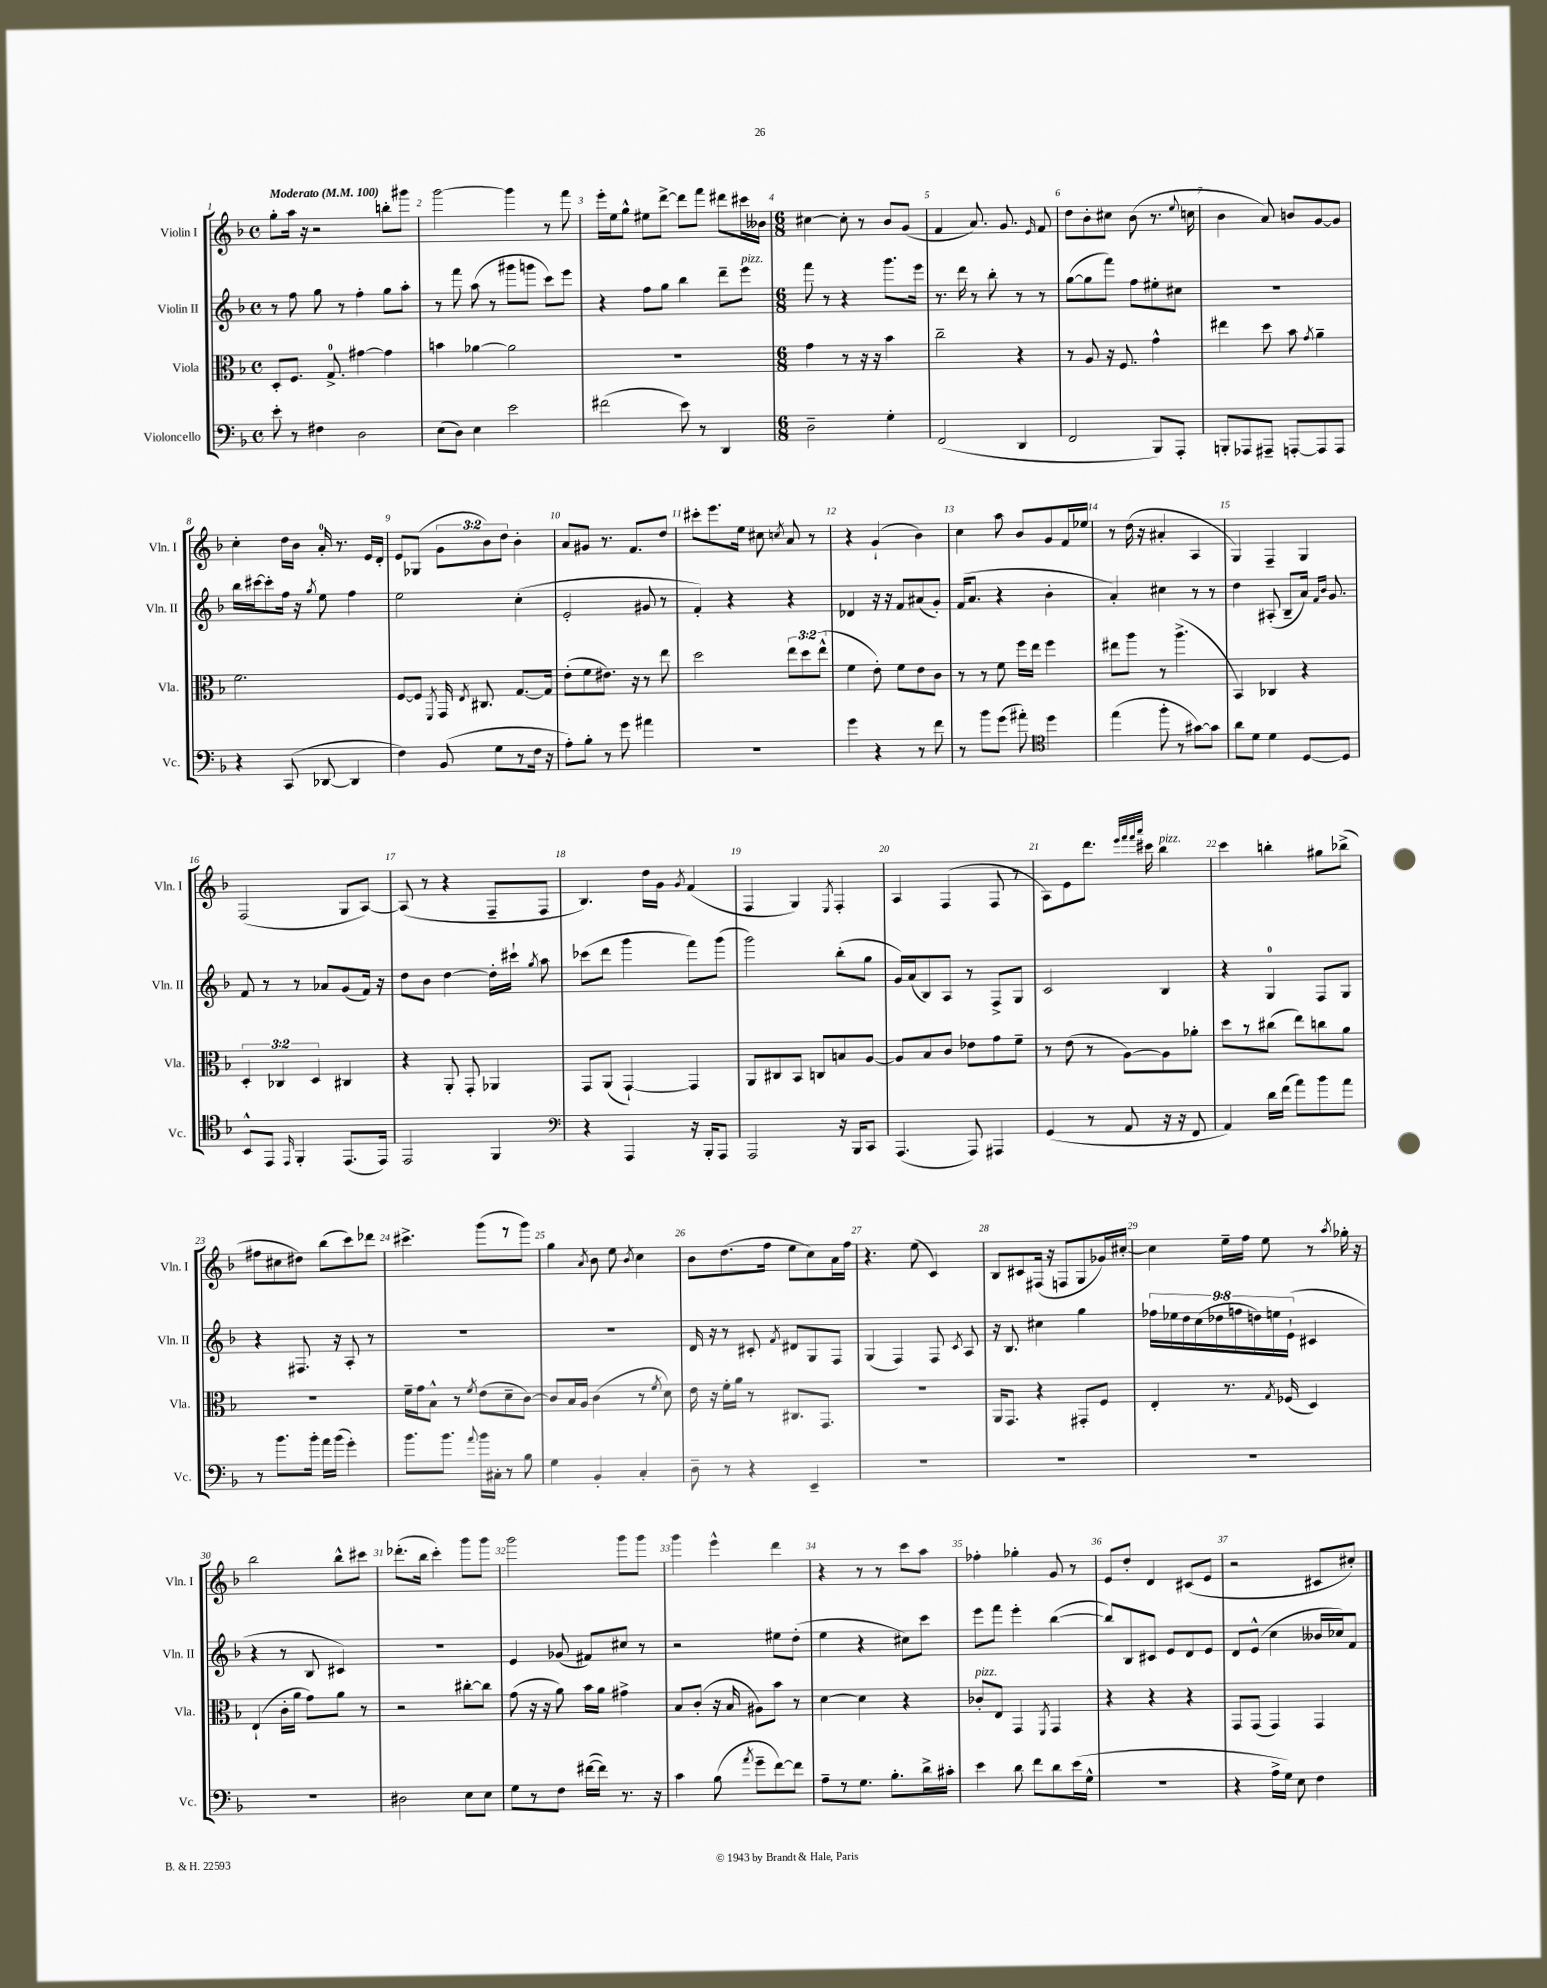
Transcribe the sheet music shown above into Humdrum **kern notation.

**kern	**kern	**kern	**kern
*staff4	*staff3	*staff2	*staff1
*clefF4	*clefC3	*clefG2	*clefG2
*k[b-]	*k[b-]	*k[b-]	*k[b-]
*M4/4	*M4/4	*M4/4	*M4/4
*met(c)	*met(c)	*met(c)	*met(c)
*MM100	*MM100	*MM100	*MM100
8e'	8D'	8r	8gg'
8r	8.F	8ff	16aa
.	.	.	16r
4F#	.	8gg	2r
.	8.G^	.	.
.	.	8r	.
2D	[4g#	4ff'	.
.	4g#]	8gg	8bb'
.	.	8aa'	8ggg#
=	=	=	=
(8E	4b	8r	[2ggg
8D)	.	8fff	.
4E	[4a-	(8aa	.
.	.	8r	.
2e	2a-]	8ggg#	4ggg]
.	.	8ggg	.
.	.	8ccc)	8r
.	.	8eee	8fff
=	=	=	=
(2f#	1r	4r	16eee'
.	.	.	16ee
.	.	.	8gg^^
.	.	8ff	8ee#
.	.	8gg	[8ddd^
8e)	.	4bb-	8ddd]
8r	.	.	8fff
4DD	.	8ddd~	8ddd#
.	.	8eee	16ccc#
.	.	.	16b--
=	=	=	=
*M6/8	*M6/8	*M6/8	*M6/8
2D~	4g	8fff	[4cc#
.	.	8r	.
.	8r	4r	8cc#']
.	16r	.	8r
.	16r	.	.
4G'	4b-	8.ggg	8b-
.	.	.	(8g
.	.	16eee	.
=	=	=	=
(2FF	2cc~	8.r	4f
.	.	16ddd	.
.	.	8r	8.a)
.	.	8bb-'	.
.	.	.	8.g
4DD	4r	8r	.
.	.	.	16qqe
.	.	8r	8f
=	=	=	=
2FF	8r	([8gg	8dd
.	8A	8gg]	8b-'
.	16r	8fff)	8cc#
.	8.F	.	.
.	.	8ff	(8b-
8BBB-)	4g^^	8ee#'	8.r
8AAA'	.	8cc#	.
.	.	.	8qqee
.	.	.	16cc
=	=	=	=
8BBB'	4ee#	2.r	4b-
8AAA-	.	.	.
8AAA#~	8dd	.	8a)
[8AAA'	8b-	.	8b
.	8qg	.	.
8AAA]	4a~	.	[8g
8AAA	.	.	8g]
=	=	=	=
4r	2.f	16bb-	4cc'
.	.	[16ccc#	.
.	.	8ccc#']	.
(8CC	.	16ff	16dd
.	.	16r	16b-
.	.	8qgg	.
[8DD-	.	8ee	16a'
.	.	.	8.r
4DD-]	.	4ff	.
.	.	.	16e
.	.	.	16d'
=	=	=	=
4F)	[8F	2ee	8e
.	8F]	.	(8G-
.	8qFF	.	.
(8BB-	16GG	.	12g
.	8qE	.	.
.	8.C#	.	.
.	.	.	12b-)
8G	.	.	.
.	.	.	12dd
8r	[8.G	(4cc'	4b-'
16F	.	.	.
16r	16G]	.	.
=	=	=	=
8A')	(8e'	2e'	8a
8B-'	8f	.	8g#
8r	8.e#)	.	8.r
8g	.	.	.
.	16r	.	8.f
4a#	8r	8g#	.
.	8ee	8r	8dd
=	=	=	=
2.r	2dd	4f')	8ccc#'
.	.	.	8.eee
.	.	4r	.
.	.	.	16ee
.	.	.	8cc#
.	.	.	8qcc
.	12ee	4r	8a
.	12dd	.	.
.	.	.	8r
.	(12ee^^	.	.
=	=	=	=
4g	4f	4d-	4r
4r	8e')	16r	(4g`
.	.	16r	.
.	8f	8f	.
8r	8e	(8a#	4b-)
8f	8c	8g')	.
=	=	=	=
8r	8r	(16f	4cc
.	.	8.a	.
8b-	8r	.	.
(8g	8f	4r	8aa
8a#')	16ff	.	8b-
.	16ee	.	.
*clefC4	*	*	*
4dd	4ff	4b-'	8g
.	.	.	16f
.	.	.	16ee-
=	=	=	=
(4ee	8ee#	4a')	8r
.	8aa	.	(16dd
.	.	.	16r
8ff'	8r	4cc#	4a#'
8r	(4.aa^	.	.
[8g#)	.	8r	4A
8g#]	.	8r	.
=	=	=	=
8a	4BB-)	4dd	4G)
8d	.	.	.
4d	4C-	(8A#'	4F~
.	.	8B-~	.
[8D	4r	16a)	4G
.	.	16qqf	.
.	.	16qqb-	.
.	.	8.g	.
8D]	.	.	.
=	=	=	=
8BB-^^	6D'	8f	(2F
8EE	.	8r	.
.	6C-	.	.
16qqEE	.	.	.
4FF'	.	8r	.
.	6D	.	.
.	.	8a-	.
(8.EE	4C#	(8g	8G
.	.	16f)	[8A)
16EE)	.	16r	.
=	=	=	=
2EE	4r	8dd	(8A]
.	.	8b-	8r
.	8AA'	[4dd	4r
.	8GG'	.	.
4FF	4AA-	16dd']	8F~
.	.	16ccc#`	.
.	.	8qgg	.
.	.	8aa	8F
=	=	=	=
*clefF4	*	*	*
4r	8GG	(8ccc-	4.B-)
.	(8AA	8ddd	.
4AAA	[4GG`)	4ggg	.
.	.	.	16dd
.	.	.	16g
.	.	.	8qg
16r	4GG]	8fff)	(4f
16BBB-'	.	.	.
8AAA	.	(8ggg	.
=	=	=	=
2AAA	8AA	2ggg)	4F
.	8C#	.	.
.	8BB-	.	4G)
.	8C	.	.
.	.	.	8qE
16r	8B	(8bb-'	4F'
16BBB-	.	.	.
8CC	[8A	8gg	.
=	=	=	=
(4.AAA	8A]	16g)	4A
.	.	(16a	.
.	8B-	8B-)	.
.	8c	8A	(4F
8AAA)	8e-	8r	.
4AAA#	8g	8F^	8F
.	8f~	8G	8r
=	=	=	=
(4GG	8r	2c	8A)
.	(8e	.	8e
8r	8r	.	8.ddd
8AA	[8A)	.	.
.	.	.	32qqeee
.	.	.	32qqfff
.	.	.	32qqfff
.	.	.	32qqaaa
.	.	.	16ccc#
16r	8A]	4B-	4bb-
16r	.	.	.
8FF	8a-'	.	.
=	=	=	=
4AA)	8dd	4r	4ccc
.	8r	.	.
16d	(8cc#	4G	4bb'
(16f	.	.	.
8a)	8ee)	.	.
8b-	8cc	8F	8gg#
8a	8a	8G	(8bb-^
=	=	=	=
8r	2.r	4r	8ff#
8.b-	.	.	8cc#
.	.	8.F#	8dd#)
16b-'	.	.	.
16a	.	.	(8bb-
(16b-	.	16r	.
4g')	.	8A'	8ccc)
.	.	8r	8ddd-
=	=	=	=
8.b-	16f~	2.r	4.ccc#^
.	16g	.	.
.	8B-^^	.	.
8.b-	.	.	.
.	8r	.	.
8qqa	8qf	.	.
16b-	(8e	.	(8ggg
16C#'	.	.	.
8r	8d~	.	8r
8B-	[8c)	.	8ggg)
=	=	=	=
4G	8c]	2.r	4gg
.	16B-	.	.
.	16A	.	.
.	.	.	8qa
4BB-'	(4c	.	8b-
.	.	.	8ee
.	.	.	8qb-
4C'	8r	.	4cc
.	8qf	.	.
.	8d)	.	.
=	=	=	=
8D~	16e	16d	8b-
.	16r	16r	.
8r	16f'	8r	(8.dd
.	16a	.	.
4r	8r	8c#'	.
.	.	.	16ff
.	.	8qf	.
.	8.C#	8d#	8ee
4EE~	.	8G	8cc)
.	8.GG	.	.
.	.	8F	16a
.	.	.	16ff
=	=	=	=
2.r	2.r	(4G	4.r
.	.	4F)	.
.	.	.	(8ee
.	.	8F	4c)
.	.	8qc	.
.	.	8A	.
=	=	=	=
2.r	16AA	16r	8B-
.	8.GG	8.B-	.
.	.	.	8c#
.	4r	4cc#	(16F#
.	.	.	16r
.	.	.	8F
.	8GG#'	4gg	8G
.	8F	.	16g-)
.	.	.	[16cc#'
=	=	=	=
2.r	4E'	18ff-	4cc#]
.	.	18ee-	.
.	.	18dd	.
.	.	(18cc	.
.	.	18dd-	.
.	8.r	.	16ee~
.	.	18ff	.
.	.	.	16ff
.	.	18dd)	.
.	.	.	8ee
.	.	18ee	.
.	8qG	.	.
.	(16F-	.	.
.	.	(18e`	.
.	4D)	4c#	8r
.	.	.	8qaa
.	.	.	16gg-'
.	.	.	16r
=	=	=	=
2.r	(4E`	4r	2bb-
.	16c'	8r	.
.	16a	.	.
.	8g)	8B-	.
.	8a	4c#)	8bb-^^
.	8r	.	8ccc#
=	=	=	=
2D#	2r	2.r	(8.ddd-'
.	.	.	16bb-
.	.	.	4ccc')
8E	[8cc#'	.	8ggg
8E	8cc#]	.	8ggg
=	=	=	=
8G	(8g	4e	2ggg
8r	16r	.	.
.	16r	.	.
8F	8a)	(8g-	.
([16f#	16b-	8f#)	.
16f#])	16a	.	.
8.r	4g#^	8cc#	8ggg
.	.	8r	8ggg
16r	.	.	.
=	=	=	=
4c	8B-	2r	4ggg
.	(8c'	.	.
(8B-	16r	.	4eee^^
.	16B-	.	.
8qa	.	.	.
8g~	8A#)	.	.
[8f)	8b-	8ee#	4ddd
8f]	8r	(8dd'	.
=	=	=	=
8A~	[4d	4ee	4r
8r	.	.	.
8.G	4d]	4r	8r
.	.	.	8r
8.B-'	.	.	.
.	4r	8cc#)	8ccc
16d^	.	8ccc	8aa
16c#'	.	.	.
=	=	=	=
4e	8c-'	8eee	4ff-'
.	8E	8fff	.
8d	4GG	4eee'	4gg-'
8f	.	.	.
.	8qFF	.	.
8d	4GG	([4bb-	8g
(16e	.	.	8r
16G^^	.	.	.
=	=	=	=
2.r	4r	8bb-])	8e
.	.	8B-	8dd'
.	4r	8c#	4d
.	.	8e	.
.	4r	8d	(8c#
.	.	8e	8e
=	=	=	=
4r	8GG	8d	2r
.	(8GG	(8e^^	.
16A^	4GG)	4cc	.
16G)	.	.	.
8E	.	.	.
4F	4GG	16b--	8c#
.	.	16cc-)	.
.	.	8f	8cc#')
==	==	==	==
*-	*-	*-	*-
